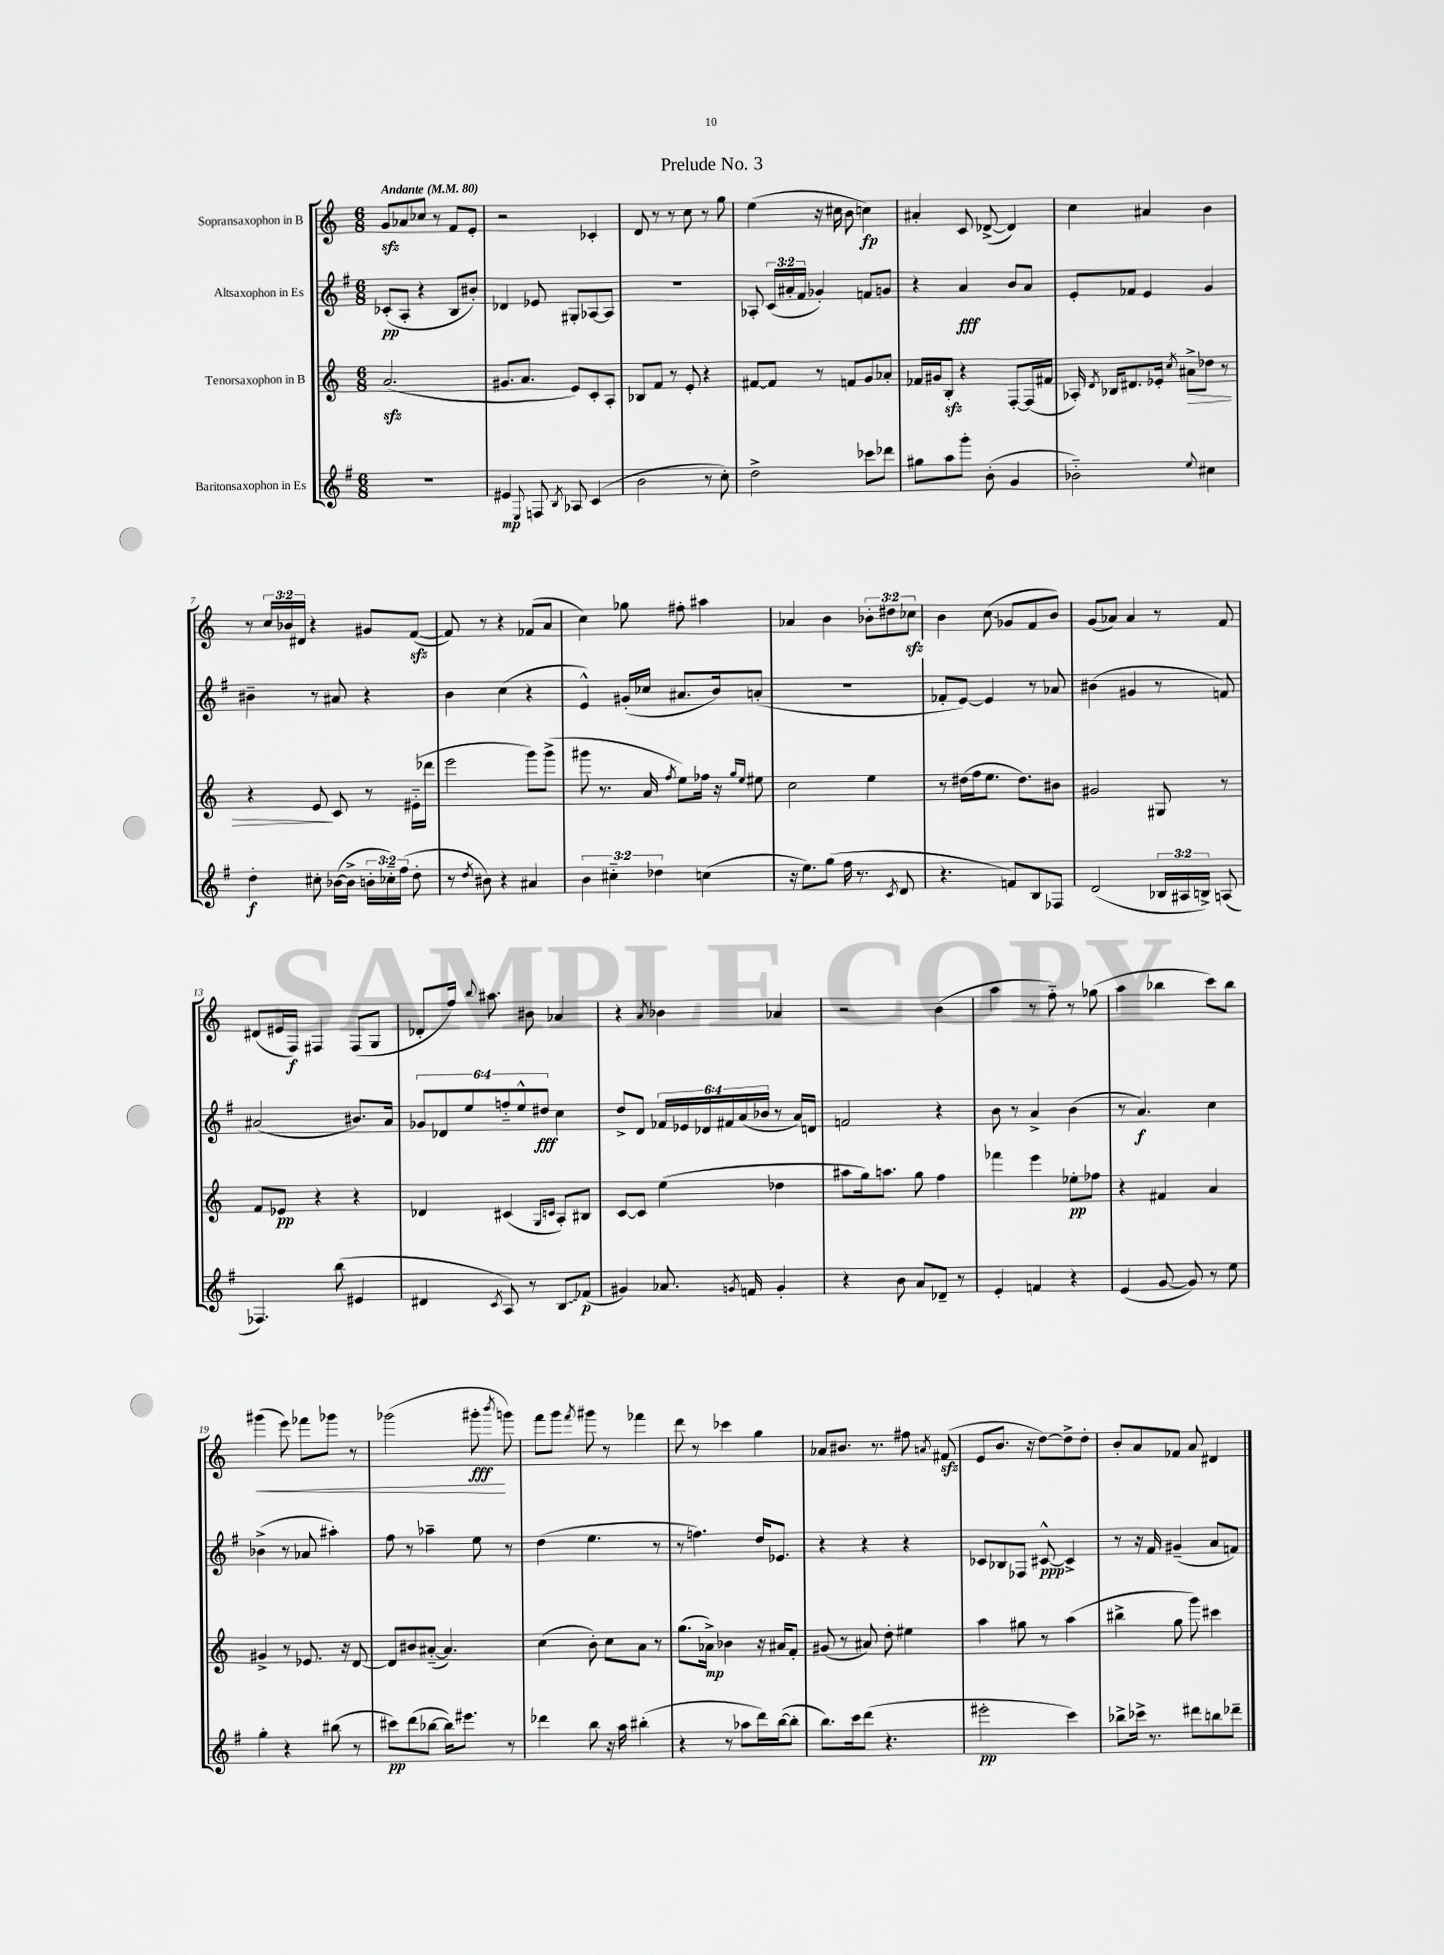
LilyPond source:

\header { title = "Prelude No. 3" }
<<
\new StaffGroup <<
\new Staff = "s0" \with { instrumentName = "Sopransaxophon in B" } {
    \clef treble \key c \major \numericTimeSignature \time 6/8 \override Staff.TupletNumber.text = #tuplet-number::calc-fraction-text \tempo "Andante" 4 = 80
    \autoBeamOff g'8[\sfz aes'8 ces''8] r8 f'8[ e'8]-. |
    r2 ces'4-. |
    d'8 r8 r8 c''8 r8 g''8 |
    e''4( r16 cis''16 b'8 c''4\fp) |
    ais'4-. c'8 des'8~->( des'4) |
    c''4 ais'4 b'4 |
    r8 \tuplet 3/2 { c''16[ bes'16 dis'16] } r4 gis'8[ f'8]~\sfz( |
    f'8) r8 r4 fes'8[( a'8] |
    c''4) ges''8 fis''8-. ais''4 |
    aes'4 b'4 \tuplet 3/2 { bes'8[-. dis''8 ces''8]\sfz } |
    b'4 c''8\glissando( ges'8[ f'8 b'8]) |
    g'8[( aes'8]) aes'4 r8 f'8 |
    dis'8[( eis'16 f16]\f) fis4 fis8[( g8] |
    des'8[-. f''16]) \appoggiatura { b''8 } ais''8. bis'8 aes'4 |
    r4 \acciaccatura { a'8 } bes'4 aes'4 |
    r2 b'4( |
    a''4 r8 f''8-_) r8 ges''8( |
    a''4 bes''4 c'''8[) bes''8] |
    gis'''4\<( e'''8) fes'''8[ ges'''8] r8 |
    ges'''2( gis'''8-.\fff\! \acciaccatura { b'''8 } g'''8) |
    f'''8[ g'''8] \acciaccatura { f'''8 } gis'''8 r8 fes'''4 |
    d'''8 r8 ces'''4 g''4 |
    aes'8[ bis'8.] r8. fis''8 \acciaccatura { a'8 } fis'8\sfz( |
    e'8[ b'8.] r16 d''8[~) d''8-> d''8]-. |
    b'8[-. a'8 fes'8] a'8 dis'4 \bar "|." |
}
\new Staff = "s1" \with { instrumentName = "Altsaxophon in Es" } {
    \clef treble \key g \major \numericTimeSignature \time 6/8 \override Staff.TupletNumber.text = #tuplet-number::calc-fraction-text
    \autoBeamOff ces'8[-.\pp( a8]-. r4 b8[ bis'8]-.) |
    des'4 ees'8 gis8[-. aes8~ aes8] |
    R2. |
    aes8-. \tuplet 3/2 { c'16[( ais'16-. fis'16] } ges'4-.) f'8[ g'8] |
    r4 a'4\fff b'8[ a'8] |
    e'8[-. fes'8] e'4 g'4 |
    bis'4-- r8 ais'8 r4 |
    b'4 c''4( r4 |
    e'4-^) gis'16[-.( ces''16] ais'8.[ b'16) a'8]-.( |
    R2. |
    fes'8[-. e'8]~) e'4 r8 aes'8 |
    bis'4( gis'4 r8 f'8) |
    ais'2( bis'8.[) ais'16] |
    \tuplet 6/4 { ges'8[ des'8 e''8 f''8-_ e''8-^ dis''8]\fff } c''4 |
    d''8[-> d'8] \tuplet 6/4 { fes'16[ ees'16 des'16 fis'16 a'16( bes'16] } r8 a'16[) d'16] |
    f'2 r4 |
    b'8 r8 a'4-> b'4( |
    r8 a'4.\f) c''4 |
    bes'4->( r8 aes'8 ais''4-.) |
    fis''8 r8 aes''4-- e''8 r8 |
    d''4( e''4. r8 |
    r8 f''4.) d''16[ ees'8.] |
    r4 r4 r4 |
    ces'8[ bes8 fes8] cis'8~-^\ppp cis'4-> |
    r8 r16 fis'16 gis'4--( a'8[ f'8]) \bar "|." |
}
\new Staff = "s2" \with { instrumentName = "Tenorsaxophon in B" } {
    \clef treble \key c \major \numericTimeSignature \time 6/8
    \autoBeamOff a'2.\sfz( |
    gis'8.[ a'8.] e'8[) c'8-. a8]-. |
    bes8[ f'8] r8 e'8-. r4 |
    fis'8[~ fis'8] r8 f'8[ g'8 aes'8]-. |
    fes'16[ gis'16 b8]-.\sfz r4 f8[~-. f16( fis'16] |
    aes16-.) \acciaccatura { d'8 } bes16[ dis'8. ees'16]-. \acciaccatura { c''8 } ais'8[->\> des''8] r8 |
    r4 e'8\! c'8 r8 eis'16[-_( des'''16] |
    e'''2 g'''8[) g'''8]->( |
    gis'''8 r8. a'16 \acciaccatura { f''8 } e''8[) fes''16] r16 \grace { g''16[ e''16] } eis''8 |
    c''2 e''4 |
    r8 dis''16[( f''16 e''8.] dis''8.[) bis'8] |
    gis'2 gis8 r8 |
    f'8[ ees'8]\pp r4 r4 |
    des'4 cis'4( \grace { g16[ c'16] } a8[-.) bis8] |
    c'8[~ c'8] e''4( des''4 |
    ais''8[ g''16) a''8.] g''8 f''4 |
    fes'''4 e'''4 ees''8[-.\pp fes''8] |
    r4 fis'4 a'4 |
    gis'4-> r8 ees'8. r16 d'8~ |
    d'8[ bis'8 ais'8]~-_( ais'4.) |
    c''4( b'8-.) c''8[ a'8] r8 |
    g''8.[( aes'16]->\mp) bes'4 r16 ais'16[ f'8]-. |
    gis'8( r8 ais'8) d''8-. eis''4 |
    a''4 gis''8 r8 a''4( |
    bis''4-> g''8 g'''8) cis'''4 \bar "|." |
}
\new Staff = "s3" \with { instrumentName = "Baritonsaxophon in Es" } {
    \clef treble \key g \major \numericTimeSignature \time 6/8 \override Staff.TupletNumber.text = #tuplet-number::calc-fraction-text
    \autoBeamOff R2. |
    eis'4\mp \appoggiatura { e8 } f8 \acciaccatura { b8 } aes8 c'4( |
    b'2 r8 c''8-.) |
    d''2-> ces'''8[ des'''8] |
    gis''8[ a''8 g'''8]-. b'8-.( g'4 |
    bes'2-_) \appoggiatura { e''8 } cis''4 |
    d''4-.\f cis''8-. bes'16[~( bes'16]-> \tuplet 3/2 { b'16[-. ces''16-_) fis''16]( } d''8-. |
    r8 \acciaccatura { d''8 } bis'8) r4 ais'4 |
    \tuplet 3/2 { b'4 cis''4-_ des''4 } c''4( |
    r16 e''8.[) g''8]( fis''16 r8. \acciaccatura { c'8 } d'8 |
    r4. f'8[) b8 fes8] |
    d'2( \tuplet 3/2 { bes16[ ais16 b16]->) } a8( |
    fes4.) b''8( eis'4 |
    dis'4 \acciaccatura { c'8 } a8) r8 \once \override Glissando.style = #'zigzag b8[\glissando fes'8]\p( |
    gis'4) aes'8. \acciaccatura { g'8 } f'16 g'4-. |
    r4 b'8 a'8[ des'8]-- r8 |
    e'4-. f'4 r4 |
    e'4( g'8~ g'8) r8 e''8 |
    g''4-. r4 bis''8( r8 |
    cis'''8[\pp) d'''8( bes''8]~ bes''16[) eis'''8.] r8 |
    des'''4 b''8 r16 a''16 bis''4-.( |
    r4 r8 aes''8[ d'''16) b''16~( b''8]-. |
    b''8.[) c'''16 d'''8]( r4. |
    eis'''2-.\pp c'''4) |
    bes''8[-> ces'''16]-> r8. dis'''8[ b''8 des'''8]-- \bar "|." |
}
>>
>>
